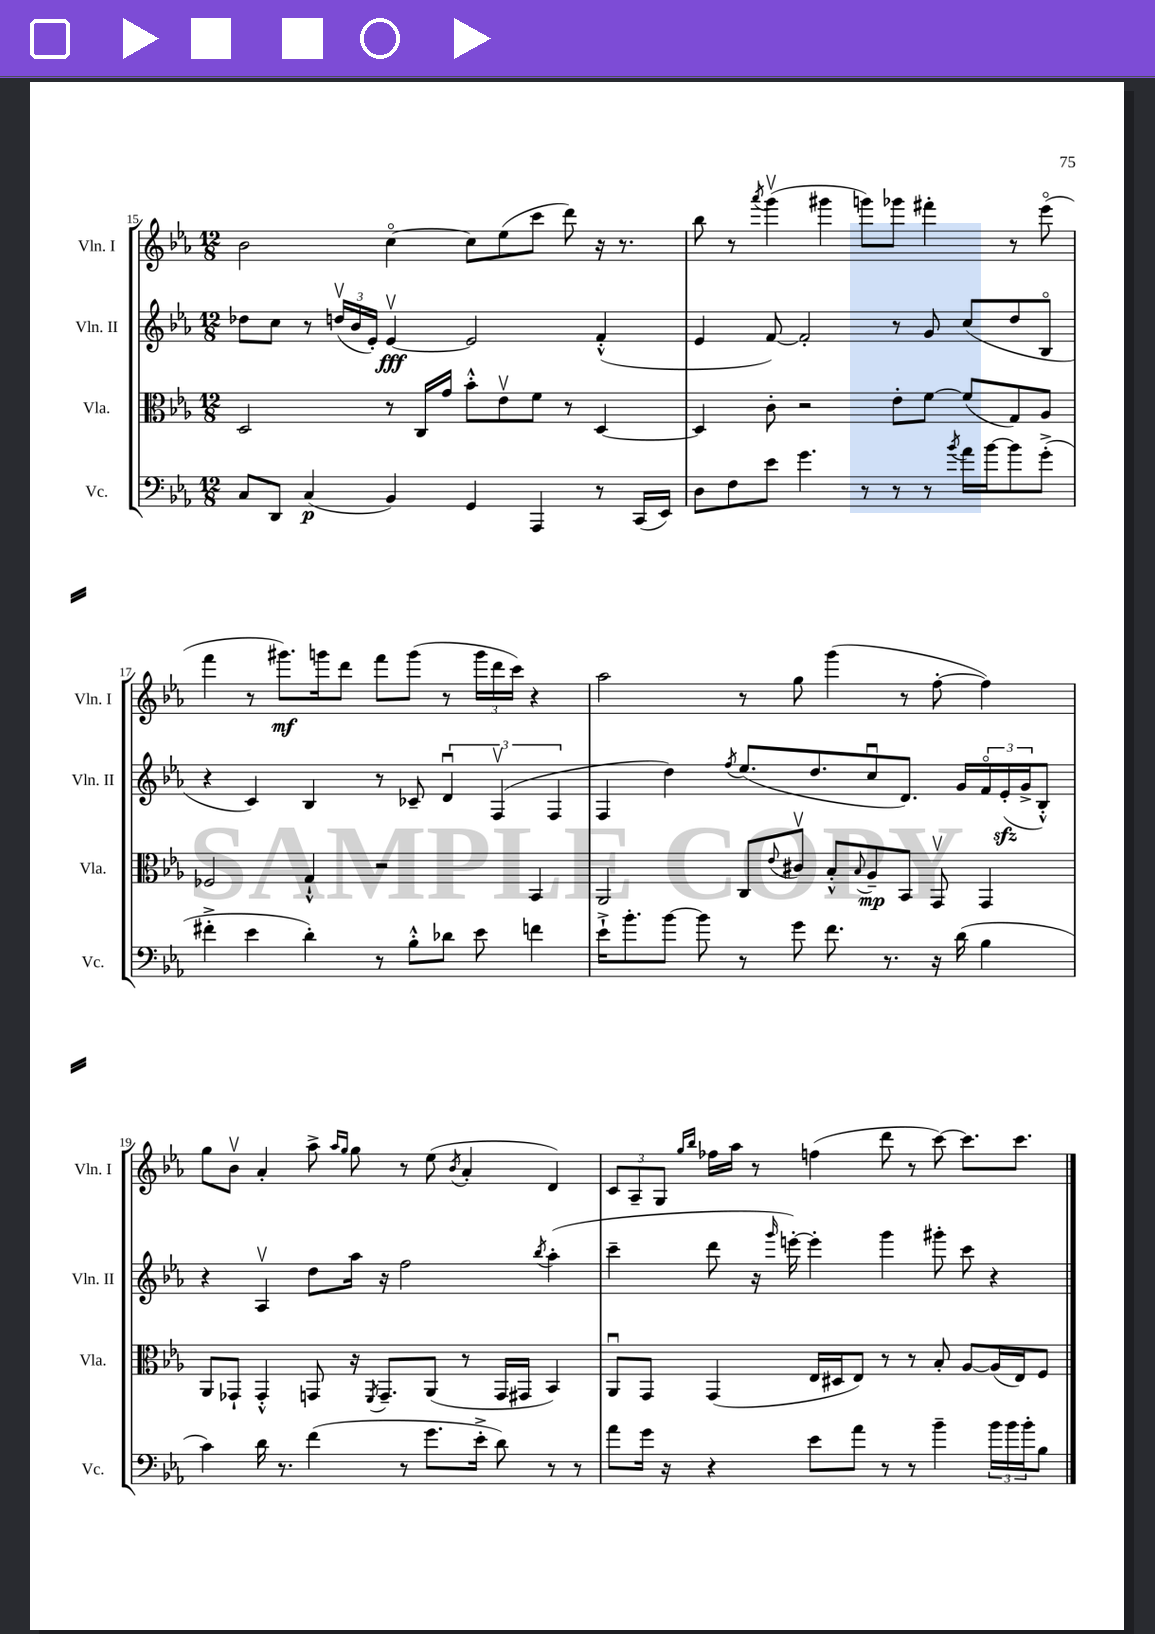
<<
\new StaffGroup <<
\new Staff = "s0" \with { instrumentName = "Vln. I" shortInstrumentName = "Vln. I" } {
    \clef treble \key ees \major \numericTimeSignature \time 12/8
    bes'2 c''4~\flageolet c''8 ees''8( c'''8 d'''8) r16 r8. |
    bes''8 r8 \acciaccatura { aes'''8 } g'''4\upbow( gis'''4 g'''8) ges'''8 fis'''4-. r8 ees'''8\flageolet( |
    f'''4 r8 gis'''8.\mf) g'''16 d'''8 f'''8 g'''8( r8 \tuplet 3/2 { g'''16 d'''16 c'''16) } r4 |
    aes''2 r8 g''8 g'''4( r8 f''8~-. f''4) |
    g''8 bes'8\upbow aes'4-. aes''8-> \grace { aes''16 g''16 } g''8 r8 ees''8( \acciaccatura { bes'8 } aes'4-. d'4) |
    \tuplet 3/2 { c'8 aes8-- g8 } \grace { g''16 bes''16 } fes''16 aes''16 r8 f''4( d'''8 r8 c'''8~) c'''8. c'''8. \bar "|." |
}
\new Staff = "s1" \with { instrumentName = "Vln. II" shortInstrumentName = "Vln. II" } {
    \clef treble \key ees \major \numericTimeSignature \time 12/8
    des''8 c''8 r8 \tuplet 3/2 { d''16\upbow( bes'16 ees'16-.) } ees'4~\upbow\fff ees'2 f'4-.-^( |
    ees'4 f'8~) f'2-. r8 g'8 c''8( d''8 bes8\flageolet |
    r4 c'4) bes4 r8 ces'8-- \tuplet 3/2 { d'4\downbow f4\upbow( f4 } |
    f4 d''4) \acciaccatura { f''8 } ees''8.( d''8. c''8\downbow d'8.) g'16 \tuplet 3/2 { f'16\flageolet ees'16-.\sfz( g'16-> } bes8-.-^) |
    r4 aes4\upbow d''8 aes''16 r16 f''2 \acciaccatura { bes''8 } aes''4-.( |
    c'''4-- d'''8 r16 \grace { g'''16 } e'''16~-.) e'''4-. g'''4 gis'''8-. c'''8 r4 \bar "|." |
}
\new Staff = "s2" \with { instrumentName = "Vla." shortInstrumentName = "Vla." } {
    \clef alto \key ees \major \numericTimeSignature \time 12/8
    d2 r8 c16 g'16 bes'8-.-^ ees'8\upbow f'8 r8 d4~ |
    d4 c'8-. r2 ees'8-. f'8~ f'8( g8) aes8 |
    fes2 g4-!-^ r2 bes,4 |
    aes,2 c8 \appoggiatura { ees'8 } cis'8\upbow bes8-.-^ \appoggiatura { bes8 } aes8--\mp bes,8 g,8\upbow g,4 |
    aes,8 ges,8-! ges,4-.-^ g,8 r16 \acciaccatura { f,8 } g,8.-- aes,8( r8 g,16 gis,16 bes,4) |
    aes,8\downbow g,8 g,4( ees16 dis16 ees8) r8 r8 bes8-. aes8~ aes16( ees16) f8 \bar "|." |
}
\new Staff = "s3" \with { instrumentName = "Vc." shortInstrumentName = "Vc." } {
    \clef bass \key ees \major \numericTimeSignature \time 12/8
    c8 d,8 c4\p( bes,4) g,4 aes,,4 r8 c,16( ees,16) |
    d8 f8 ees'8 g'4. r8 r8 r8 \acciaccatura { bes'8 } aes'16 bes'16~ bes'8 g'8-.->( |
    fis'4-.-> ees'4 d'4-.) r8 bes8-.-^ des'8 ees'8 f'4 |
    ees'16-!-> bes'8.-. bes'8~ bes'8 r8 g'8 f'8. r8. r16 d'16( bes4 |
    c'4) d'16 r8. f'4( r8 g'8. ees'16-.-> d'8) r8 r8 |
    aes'8 g'16 r16 r4 ees'8 aes'8 r8 r8 bes'4-- \tuplet 3/2 { bes'16 bes'16 bes'16-. } bes8 \bar "|." |
}
>>
>>
\layout { \context { \Score currentBarNumber = #15 } }
